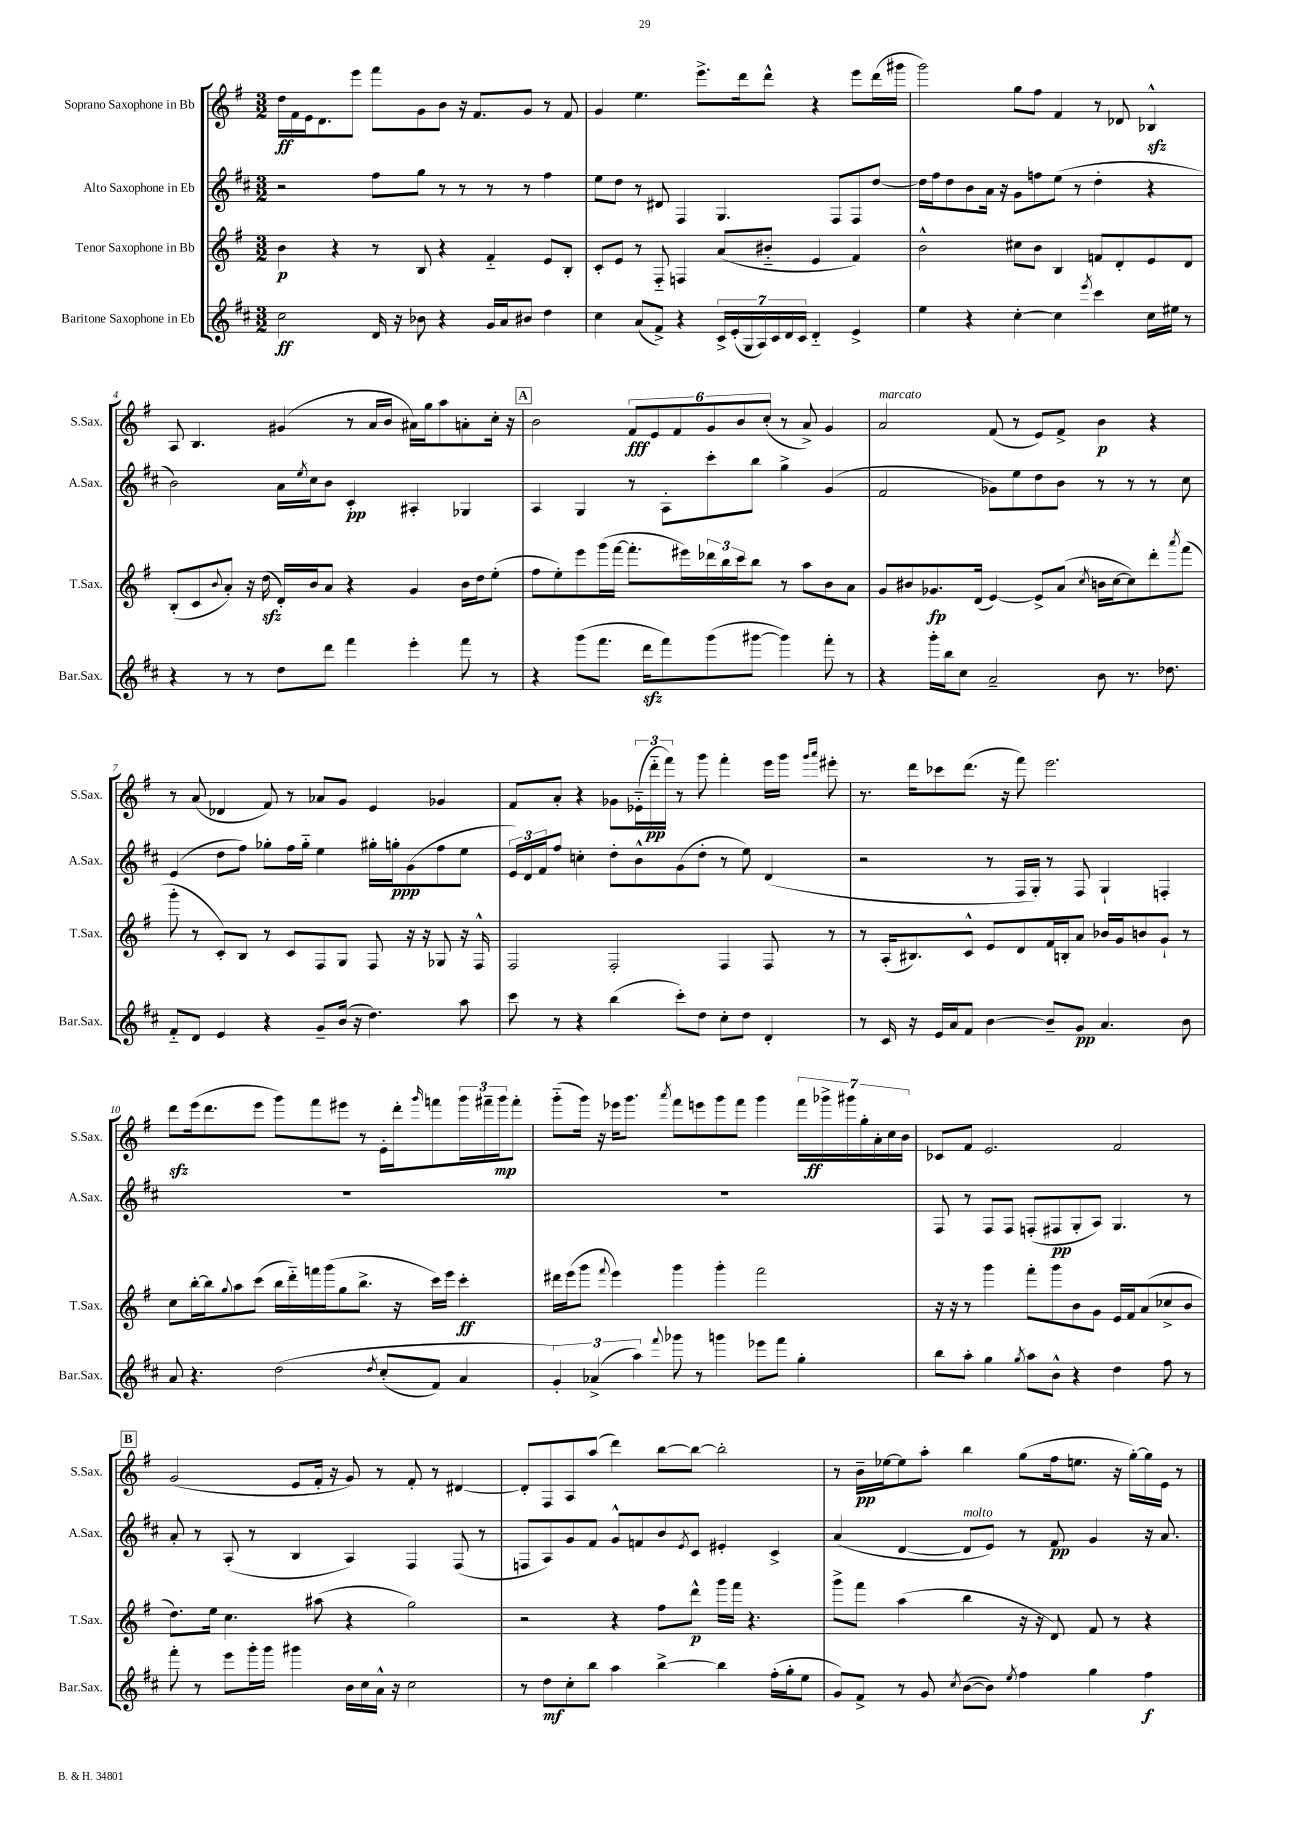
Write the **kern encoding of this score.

**kern	**dynam	**kern	**dynam	**kern	**dynam	**kern	**dynam
*part4	*part4	*part3	*part3	*part2	*part2	*part1	*part1
*staff4	*staff4	*staff3	*staff3	*staff2	*staff2	*staff1	*staff1
*I"Baritone Saxophone in Eb	*	*I"Tenor Saxophone in Bb	*	*I"Alto Saxophone in Eb	*	*I"Soprano Saxophone in Bb	*
*I'Bar.Sax.	*	*I'T.Sax.	*	*I'A.Sax.	*	*I'S.Sax.	*
*clefG2	*	*clefG2	*	*clefG2	*	*clefG2	*
*k[f#c#]	*	*k[f#]	*	*k[f#c#]	*	*k[f#]	*
*M3/2	*	*M3/2	*	*M3/2	*	*M3/2	*
=1	=1	=1	=1	=1	=1	=1	=1
2cc#\	ff	4b\	p	2r	.	16dd\LL	ff
.	.	.	.	.	.	16f#\	.
.	.	.	.	.	.	16e\J	.
.	.	.	.	.	.	8.d\	.
.	.	4r	.	.	.	.	.
.	.	.	.	.	.	8eee\J	.
16d/	.	8r	.	8ff#\L	.	8fff#\L	.
16r	.	.	.	.	.	.	.
8b-X\	.	8B/	.	8gg\J	.	8g\	.
4r	.	4r	.	8r	.	8b\J	.
.	.	.	.	8r	.	16r	.
.	.	.	.	.	.	8.f#/L	.
16g/LL	.	4f#/	.	8r	.	.	.
16a/J	.	.	.	.	.	.	.
8b#X/J	.	.	.	8r	.	8g/J	.
4dd\	.	8e/L	.	4ff#\	.	8r	.
.	.	8B'/J	.	.	.	8f#/	.
=2	=2	=2	=2	=2	=2	=2	=2
4cc#\	.	8c'/L	.	8ee\L	.	4g/	.
.	.	8e/J	.	8dd\J	.	.	.
(8a/L	.	8r	.	8r	.	4.ee\	.
8f#^/J)	.	8F#/	.	8d#X/	.	.	.
4r	.	4Fn/	.	4F#/	.	.	.
.	.	.	.	.	.	8.eee^\L	.
28c#^/LL	.	(8a/L	.	4.G/	.	.	.
(28e'/	.	.	.	.	.	.	.
.	.	.	.	.	.	16ddd\k	.
28G/	.	.	.	.	.	.	.
28A/)	.	.	.	.	.	.	.
.	.	8b#X/J	.	.	.	8ddd^^\J	.
28c#/	.	.	.	.	.	.	.
28d/	.	.	.	.	.	.	.
28c#/JJ	.	.	.	.	.	.	.
4d/	.	4e/	.	.	.	4r	.
.	.	.	.	8F#/L	.	.	.
4e^/	.	4f#/)	.	8F#/	.	8eee\L	.
.	.	.	.	[8dd/J	.	(16ddd\L	.
.	.	.	.	.	.	16ggg#X\JJ	.
=3	=3	=3	=3	=3	=3	=3	=3
4ee\	.	2b^^\	.	16dd\LL]	.	2ggg\)	.
.	.	.	.	16ff#\J	.	.	.
.	.	.	.	8dd\	.	.	.
4r	.	.	.	8b\	.	.	.
.	.	.	.	16a\Jk	.	.	.
.	.	.	.	16r	.	.	.
[4cc#'\	.	8cc#X\L	.	8g\L	.	8gg\L	.
.	.	8b\J	.	8ffn\	.	8ff#\J	.
4cc#\]	.	4B/	.	(8ee\J	.	4f#/	.
.	.	.	.	8r	.	.	.
8qeee/	.	.	.	.	.	.	.
4ccc#\	.	8fn/L	.	4dd'\	.	8r	.
.	.	8d'/	.	.	.	8d-X/	.
16cc#\LL	.	8e/	.	4r	.	4B-Xzz^^/	.
16ee#X\JJ	.	.	.	.	.	.	.
8r	.	8d/J	.	.	.	.	.
!!LO:LB:g=z
=4	=4	=4	=4	=4	=4	=4	=4
4r	.	(8B'/L	.	2b\)	.	8A/	.
.	.	8c/	.	.	.	4.B/	.
.	.	8qqb/	.	.	.	.	.
8r	.	8a'/J)	.	.	.	.	.
8r	.	16r	.	.	.	.	.
.	.	(16ddzz\	.	.	.	.	.
8dd\L	.	16d'/LL)	.	16a\LL	.	(4g#X/	.
.	.	.	.	8qee/	.	.	.
.	.	16b/J	.	16cc#\J	.	.	.
8ddd\J	.	8a/J	.	8b\J	.	.	.
4fff#\	.	4r	.	4c#'/	pp	8r	.
.	.	.	.	.	.	16a/LL	.
.	.	.	.	.	.	16b/JJ	.
4eee'\	.	4g/	.	4A#X'/	.	16a#X\LL)	.
.	.	.	.	.	.	16gg\J	.
.	.	.	.	.	.	8aa\	.
8fff#\	.	16b\LL	.	4G-X/	.	8an'\	.
.	.	16dd\J	.	.	.	.	.
8r	.	(8ee'\J	.	.	.	16cc'\Jk	.
.	.	.	.	.	.	16r	.
!!LO:REH:place=s1:t=A
=5	=5	=5	=5	=5	=5	=5	=5
4r	.	8ff#\L	.	4A/	.	2b\	.
.	.	8ee'\)	.	.	.	.	.
(8ggg\L	.	8eee\	.	4G/	.	.	.
8.fff#\J	.	(16ggg\L	.	.	.	.	.
.	.	[16fff#\JJ	.	.	.	.	.
.	.	8.fff#'\L]	.	8r	.	12f#/L	fff
16dddzz\KL	.	.	.	.	.	.	.
.	.	.	.	.	.	12e/	.
8fff#\)	.	.	.	8A'\L	.	.	.
.	.	.	.	.	.	12f#/	.
.	.	16eee#X\L)	.	.	.	.	.
(8ggg\	.	24ddd-X\	.	8ccc#'\	.	12g/	.
.	.	24bb\	.	.	.	.	.
.	.	24ccc\J	.	.	.	12b/	.
[8ggg#X\J	.	8bb\J	.	8bb\J	.	.	.
.	.	.	.	.	.	(12cc'/J	.
4ggg#\])	.	8r	.	4gg^\	.	8r	.
.	.	8aa\L	.	.	.	8a^/)	.
8fff#'\	.	8b\	.	(4g/	.	4g/	.
8r	.	8a\J	.	.	.	.	.
=6	=6	=6	=6	=6	=6	=6	=6
!	!	!	!	!	!	!LO:TX:a:i:t=marcato	!
4r	.	8g/L	.	2f#/	.	2a/	.
.	.	8b#X/	.	.	.	.	.
16ggg'\LL	.	8.g-X/	fp	.	.	.	.
16bb\J	.	.	.	.	.	.	.
8cc#\J	.	.	.	.	.	.	.
.	.	(16d/Jk	.	.	.	.	.
2a~/	.	[4e/)	.	8g-X\L)	.	(8f#/	.
.	.	.	.	8ee\	.	8r	.
.	.	8e^/L]	.	8dd\	.	8e/L)	.
.	.	(8a/J	.	8b\J	.	8f#^/J	.
.	.	8qcc/	.	.	.	.	.
8b\	.	16bn\LL	.	8r	.	4b\	p
.	.	[16cc\J	.	.	.	.	.
8.r	.	8cc\])	.	8r	.	.	.
.	.	8ddd'\	.	8r	.	4r	.
8.dd-X\	.	.	.	.	.	.	.
.	.	8qaaa/	.	.	.	.	.
.	.	(8fff#\J	.	8cc#\	.	.	.
!!LO:LB:g=z
=7	=7	=7	=7	=7	=7	=7	=7
8f#/L	.	8ggg'\	.	(4e/	.	8r	.
8d/J	.	8r	.	.	.	(8a/	.
4e/	.	8c'/L)	.	8dd\L	.	4d-X/	.
.	.	8B/J	.	8ff#\J)	.	.	.
4r	.	8r	.	8gg-X'\L	.	8f#/)	.
.	.	8c/L	.	16ff#\L	.	8r	.
.	.	.	.	16gg-\JJ	.	.	.
8g~/L	.	8F#/	.	4ee\	.	8a-X/L	.
(16b/Jk	.	8G/J	.	.	.	8g/J	.
16r	.	.	.	.	.	.	.
4.dd\)	.	8F#/	.	16gg#X'\LL	.	4e/	.
.	.	.	.	16ggn'\J	ppp	.	.
.	.	16r	.	(8g\	.	.	.
.	.	16r	.	.	.	.	.
.	.	8G-X/	.	8ff#\	.	4g-X/	.
8aa\	.	16r	.	8ee\J	.	.	.
.	.	16F#^^/	.	.	.	.	.
=8	=8	=8	=8	=8	=8	=8	=8
8ccc#\	.	2F#/	.	24e/LL)	.	8f#/L	.
.	.	.	.	24d/	.	.	.
.	.	.	.	24f#/J	.	.	.
8r	.	.	.	8ff#/J	.	8a'/J	.
4r	.	.	.	4ccn'\	.	4r	.
(4bb\	.	2F#'/	.	8dd'\L	.	8g-X\L	.
.	.	.	.	8b^^\	.	(24e-X\L	.
.	.	.	.	.	.	24ddd\	pp
.	.	.	.	.	.	24fff#\JJ)	.
8ccc#'\L)	.	.	.	(8g\	.	8r	.
8dd\J	.	.	.	8dd'\J	.	8ggg\	.
8cc#'\L	.	4F#/	.	8r	.	4fff#'\	.
8dd\J	.	.	.	8ee\)	.	.	.
4d'/	.	8F#/	.	(4d/	.	16eee\LL	.
.	.	.	.	.	.	16ggg\JJ	.
.	.	.	.	.	.	16qqggg/LL	.
.	.	.	.	.	.	16qqaaa/JJ	.
.	.	8r	.	.	.	8eee#X'\	.
=9	=9	=9	=9	=9	=9	=9	=9
8r	.	8r	.	2r	.	8.r	.
16c#/	.	(16A'/KL	.	.	.	.	.
16r	.	8.B#X/)	.	.	.	16ddd\KL	.
16e/LL	.	.	.	.	.	8ccc-X\	.
16a/J	.	.	.	.	.	.	.
8f#/J	.	8c^^/J	.	.	.	(8.ddd\J	.
[4b\	.	8e/L	.	8r	.	.	.
.	.	.	.	.	.	16r	.
.	.	8d/	.	16F#/LL	.	8fff#\)	.
.	.	.	.	16G'/JJ)	.	.	.
8b~/L]	.	16f#/L	.	8r	.	2.eee\	.
.	.	16Bn'/J	.	.	.	.	.
8g/J	pp	8a/J	.	8F#/	.	.	.
4.a/	.	16b-X/LL	.	4G`/	.	.	.
.	.	16g/J	.	.	.	.	.
.	.	8bn/	.	.	.	.	.
.	.	8g`/J	.	4Fn'/	.	.	.
8b\	.	8r	.	.	.	.	.
!!LO:LB:g=z
=10	=10	=10	=10	=10	=10	=10	=10
8a/	.	8cc\L	.	1.r	.	8dddzz\L	.
4.r	.	[16bb'\L	.	.	.	(16eee\k	.
.	.	16bb\J]	.	.	.	8.ddd\	.
.	.	8qqgg/	.	.	.	.	.
.	.	8aa\	.	.	.	.	.
.	.	(8ccc\J	.	.	.	8eee\J	.
(2dd\	.	16bb\LL	.	.	.	8ggg\L)	.
.	.	16ddd\)	.	.	.	.	.
.	.	16fffn\	.	.	.	8fff#\	.
.	.	(16ggg\J	.	.	.	.	.
.	.	8gg\	.	.	.	8eee#X\J	.
.	.	8.bb^\J	.	.	.	8r	.
8qdd/	.	.	.	.	.	.	.
(8cc#'/L	.	.	.	.	.	16e'\LL	.
.	.	16r	.	.	.	16ddd'\J	.
.	.	.	.	.	.	16qqggg/	.
8f#/J)	.	16ccc\LL)	.	.	.	8fffn\	.
.	.	16eee\JJ	.	.	.	.	.
4a/	.	4ccc'\	ff	.	.	24ggg\L	.
.	.	.	.	.	.	24fff#X~\	.
.	.	.	.	.	.	24ggg\J	mp
.	.	.	.	.	.	8fff#'\J	.
=11	=11	=11	=11	=11	=11	=11	=11
6g'/)	.	16ddd#X\LL	.	1.r	.	(8ggg\L	.
.	.	(16eee\J	.	.	.	.	.
.	.	8ggg\J	.	.	.	16ggg\Jk)	.
(6a-X^/	.	.	.	.	.	.	.
.	.	.	.	.	.	16r	.
.	.	8qqfff#/	.	.	.	.	.
.	.	4eee\)	.	.	.	16eee-X\KL	.
.	.	.	.	.	.	8.ggg\J	.
6aa\)	.	.	.	.	.	.	.
8qqfff#/	.	.	.	.	.	8qaaa/	.
8ggg-X\	.	4ggg\	.	.	.	8fff#\L	.
8r	.	.	.	.	.	8eeen\	.
4gggn\	.	4ggg'\	.	.	.	8ggg\	.
.	.	.	.	.	.	8fff#\J	.
8eee-X\L	.	2fff#\	.	.	.	4ggg\	.
8fff#\J	.	.	.	.	.	.	.
4gg'\	.	.	.	.	.	28fff#\LL	.
.	.	.	.	.	.	28ggg-X^\	ff
.	.	.	.	.	.	28ggg#X\	.
.	.	.	.	.	.	28gg'\	.
.	.	.	.	.	.	28a'\	.
.	.	.	.	.	.	28cc\	.
.	.	.	.	.	.	28b\JJ	.
=12	=12	=12	=12	=12	=12	=12	=12
8bb\L	.	16r	.	8F#/	.	8c-X/L	.
.	.	16r	.	.	.	.	.
8aa'\J	.	8r	.	8r	.	8f#/J	.
4gg\	.	4ggg\	.	8F#/L	.	2.e/	.
.	.	.	.	8F#/J	.	.	.
8qgg/	.	.	.	.	.	.	.
8aa\L	.	8fff#'\L	.	(8Fn'/L	.	.	.
8b^^\J	.	8ggg\	.	8F#X/	pp	.	.
4r	.	8b\	.	8G'/	.	.	.
.	.	8g\J	.	8A/J)	.	.	.
4dd\	.	16e/LL	.	4.G/	.	2f#/	.
.	.	16f#/J	.	.	.	.	.
.	.	(8a/	.	.	.	.	.
8ff#\	.	8cc-X^/	.	.	.	.	.
8r	.	8b/J	.	8r	.	.	.
!!LO:LB:g=z
!!LO:REH:place=s1:t=B
=13	=13	=13	=13	=13	=13	=13	=13
8fff#'\	.	8.dd\L)	.	8a'/	.	(2g/	.
8r	.	.	.	8r	.	.	.
.	.	16ee\Jk	.	.	.	.	.
8eee\L	.	4.cc\	.	(8A'/	.	.	.
16ggg'\L	.	.	.	8r	.	.	.
16ggg\JJ	.	.	.	.	.	.	.
4ggg#X\	.	.	.	4B/	.	8e/L	.
.	.	(8aa#X\	.	.	.	16f#'/Jk	.
.	.	.	.	.	.	16r	.
16b\LL	.	4r	.	4A/)	.	8g/)	.
16cc#\	.	.	.	.	.	.	.
16a^^\JJ	.	.	.	.	.	8r	.
16r	.	.	.	.	.	.	.
2cc#\	.	2gg\)	.	4F#/	.	8f#'/	.
.	.	.	.	.	.	8r	.
.	.	.	.	(8F#/	.	[4d#X/	.
.	.	.	.	8r	.	.	.
=14	=14	=14	=14	=14	=14	=14	=14
8r	.	2r	.	8Fn/L	.	8d#'/L]	.
8dd\L	mf	.	.	8A/)	.	8F#/	.
8cc#'\	.	.	.	8g/	.	8A/	.
8bb\J	.	.	.	8f#/J	.	(8aa/J	.
4aa\	.	4r	.	8g^^/L	.	4ddd\)	.
.	.	.	.	8fn/	.	.	.
[4bb^\	.	8ff#\L	.	8b/	.	[8bb\L	.
.	.	.	.	8qe/	.	.	.
.	.	8ddd^^\J	p	8c#/J	.	8bb\J_	.
4bb\]	.	16ggg\LL	.	4e#X'/	.	2bb'\]	.
.	.	16fff#\JJ	.	.	.	.	.
.	.	4.r	.	.	.	.	.
(16ff#'\LL	.	.	.	4c#^/	.	.	.
16gg'\J	.	.	.	.	.	.	.
8ee\J	.	.	.	.	.	.	.
=15	=15	=15	=15	=15	=15	=15	=15
8g/L)	.	8ggg^\L	.	(4a/	.	8r	.
8f#^/J	.	8fff#\J	.	.	.	16b~\LL	pp
.	.	.	.	.	.	[16ee-X\J	.
8r	.	(4aa\	.	[4d/	.	8ee-\]	.
8g/	.	.	.	.	.	8aa'\J	.
8qcc#/	.	.	.	.	.	.	.
!	!	!	!	!LO:TX:a:i:t=molto	!	!	!
([8b\L	.	4bb\	.	8d/L]	.	4bb\	.
8b\J])	.	.	.	8e/J)	.	.	.
8qee/	.	.	.	.	.	.	.
4ff#\	.	16r	.	8r	.	(8gg\L	.
.	.	16r	.	.	.	.	.
.	.	8d/)	.	8f#/	pp	16ff#\k	.
.	.	.	.	.	.	8.een\J	.
4gg\	.	8f#/	.	4g/	.	.	.
.	.	8r	.	.	.	16r	.
.	.	.	.	.	.	[16gg'\LL)	.
4ff#\	f	4r	.	16r	.	16gg\]	.
.	.	.	.	8.a/	.	16e\JJ	.
.	.	.	.	.	.	8r	.
==	==	==	==	==	==	==	==
*-	*-	*-	*-	*-	*-	*-	*-
